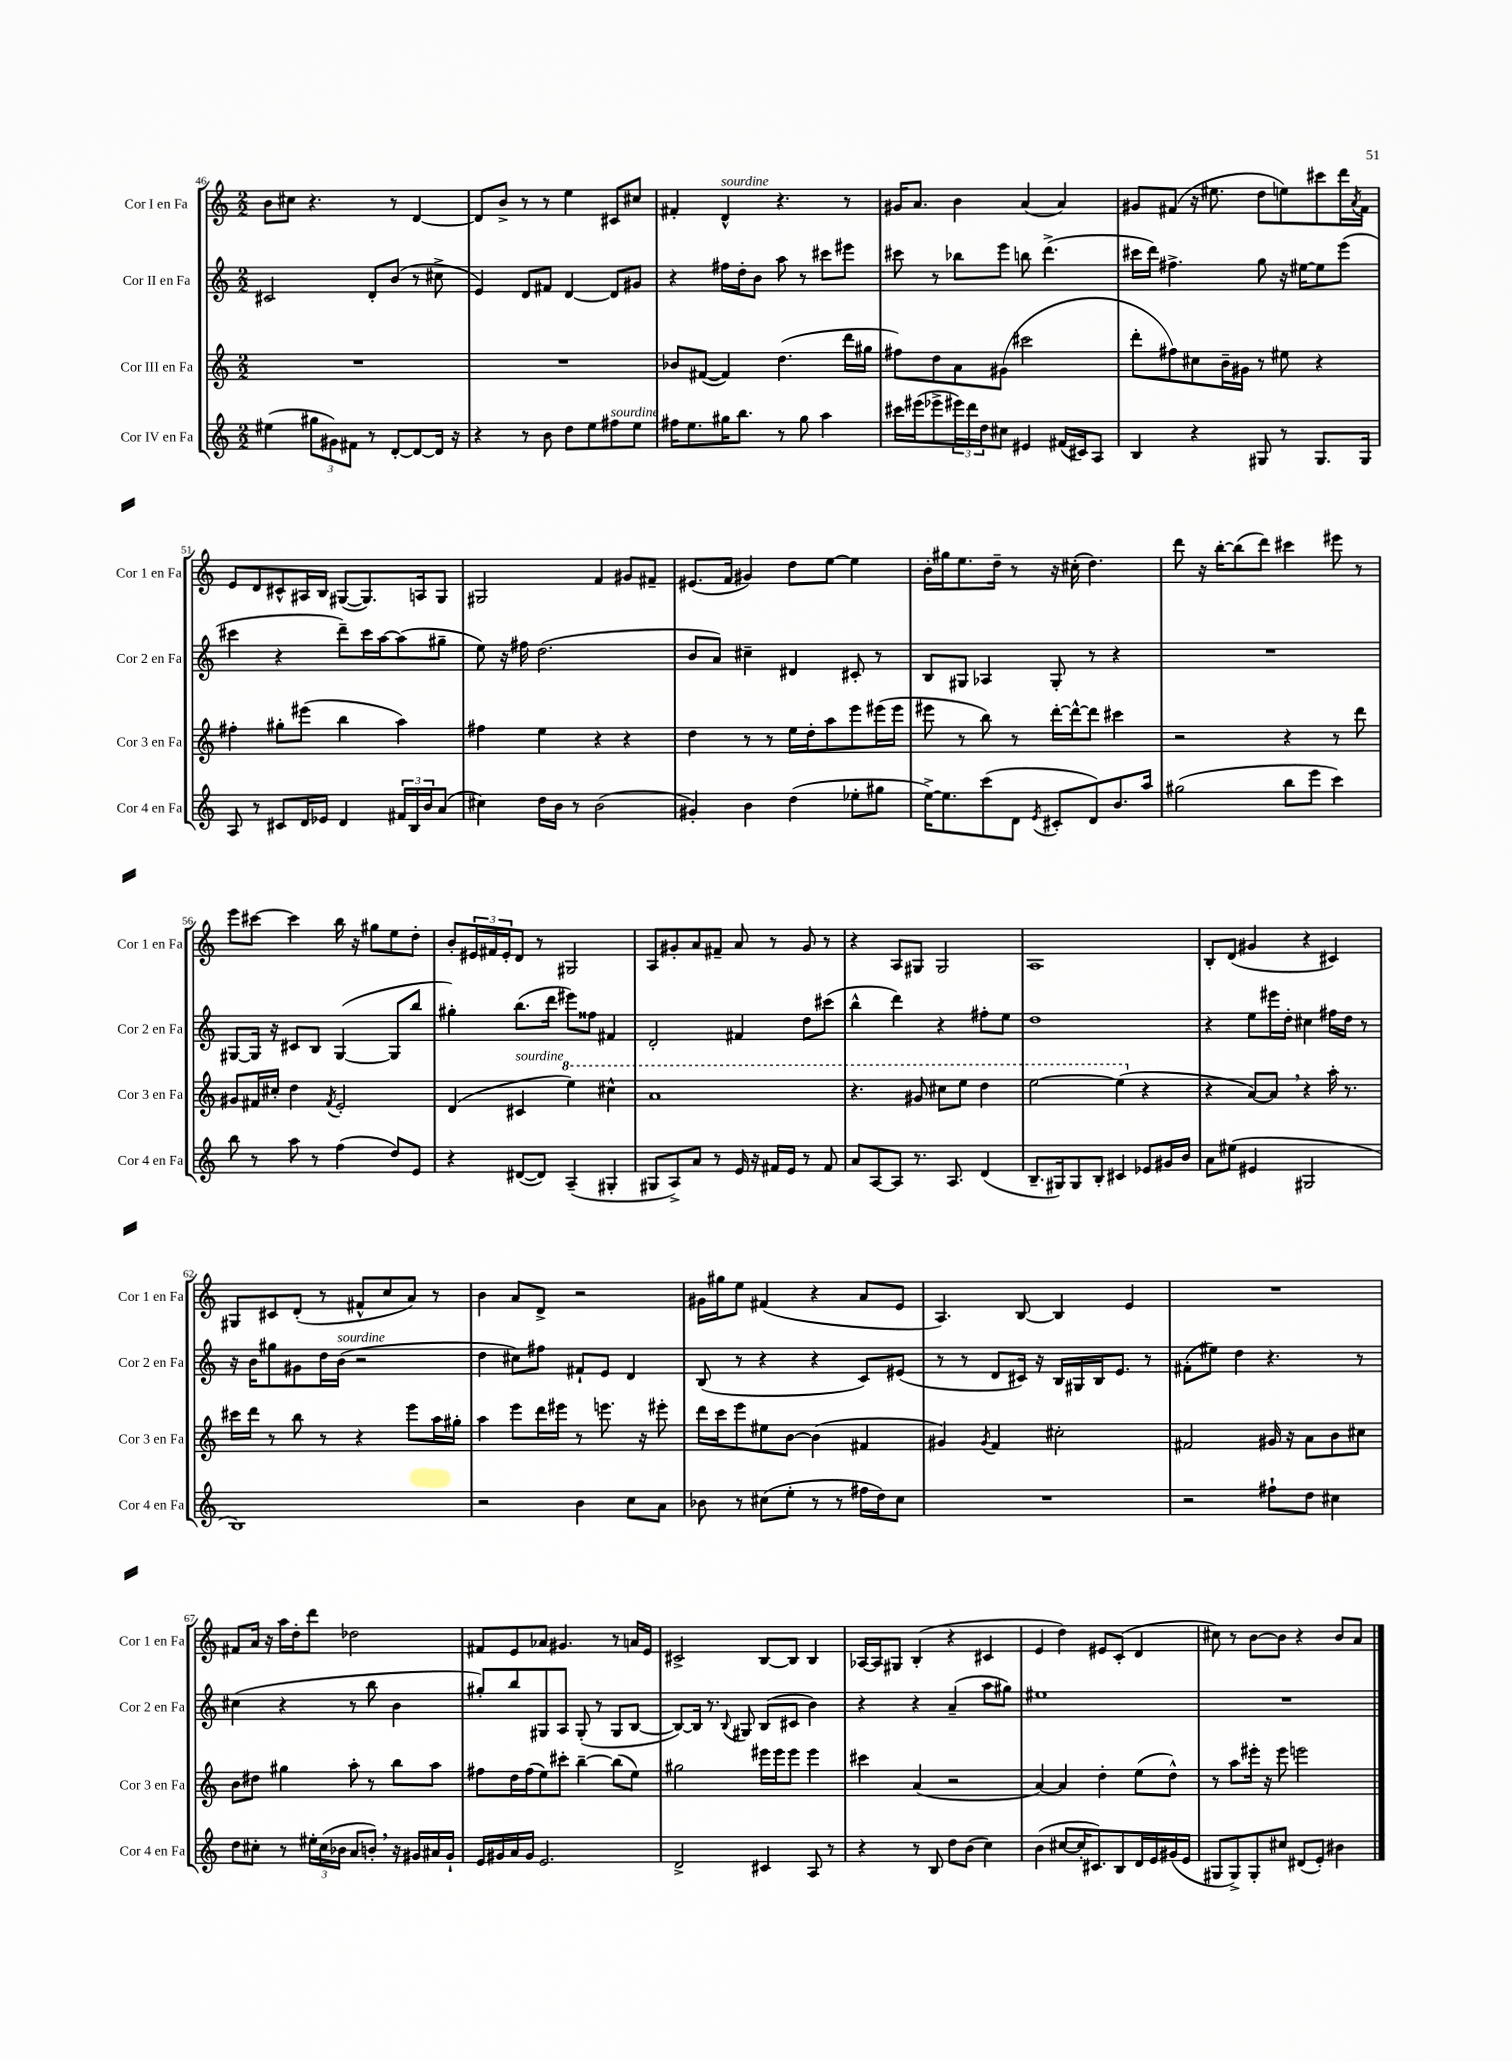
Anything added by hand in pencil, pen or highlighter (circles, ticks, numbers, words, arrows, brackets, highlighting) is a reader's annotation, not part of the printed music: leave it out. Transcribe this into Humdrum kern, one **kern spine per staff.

**kern	**kern	**kern	**kern
*part4	*part3	*part2	*part1
*staff4	*staff3	*staff2	*staff1
*I"Cor IV en Fa	*I"Cor III en Fa	*I"Cor II en Fa	*I"Cor I en Fa
*I'Cor 4 en Fa	*I'Cor 3 en Fa	*I'Cor 2 en Fa	*I'Cor 1 en Fa
*clefG2	*clefG2	*clefG2	*clefG2
*k[]	*k[]	*k[]	*k[]
*M2/2	*M2/2	*M2/2	*M2/2
=46	=46	=46	=46
(4ee#X\	1r	2c#X/	8b\L
.	.	.	8cc#X\J
12gg#X\L	.	.	4.r
12g#X\)	.	.	.
12f#X\J	.	.	.
8r	.	8d'/L	.
[8d'/L	.	(8b/J	8r
8d/_	.	8r	[4d/
16d/Jk]	.	8cc#X^\	.
16r	.	.	.
=47	=47	=47	=47
4r	1r	4e/)	8d/L]
.	.	.	8b^/J
8r	.	8d/L	8r
8b\	.	8f#X/J	8r
8dd\L	.	[4d/	4ee\
8ee\	.	.	.
!LO:TX:a:i:t=sourdine	!	!	!
8ff#X\	.	8d/L]	8c#X/L
8ee\J	.	8g#X/J	8cc#X/J
=48	=48	=48	=48
16ff#X\KL	8b-X/L	4r	4f#X'/
8.ee\	.	.	.
.	([8f#X/J	.	.
!	!	!	!LO:TX:a:i:t=sourdine
16gg#X\K	4f#/])	16ff#X\LL	4d^^/
8.bb\J	.	16dd'\J	.
.	.	8b\J	.
8r	(4.dd\	8aa\	4.r
8gg#\	.	8r	.
4aa\	.	8ccc#X\L	.
.	16ddd\LL	8eee#X\J	8r
.	16gg#X\JJ	.	.
=49	=49	=49	=49
16ccc#X\LL	8ff#X\L)	8ccc#X\	16g#X/KL
(16eee#X\J	.	.	8.a/J
8eee-X^\	8dd\	8r	.
24eee#X\L)	8a\	8bb-X\L	4b\
24ddd\	.	.	.
24dd\J	.	.	.
8cc#X\J	(8g#X\J	8eee\J	.
4e#X/	2ccc#X\	8bbn\	(4a/
.	.	(4.ddd^\	.
(16f#X/LL	.	.	4a/)
16c#X/J)	.	.	.
8A/J	.	.	.
=50	=50	=50	=50
4B/	8ddd'\L	16ccc#X\LL	8g#X/L
.	.	16ddd\JJ)	.
.	8ff#X\)	4.ff#X^\	(8f#X/J
4r	8cc#X\	.	16r
.	.	.	8.ee#X\
.	16b~\L	.	.
.	16g#X\JJ	.	.
8G#X/	8r	8gg\	8dd\L
8r	8ee#X\	16r	8een\)
.	.	[16ee#X\KL	.
8.G#/L	4r	8ee#\]	8ccc#X\
.	.	(8eee\J	16ddd\L
.	.	.	8qa/
16G#/Jk	.	.	16f#\JJ
!!LO:LB:g=z
=51	=51	=51	=51
8A/	4ff#X'\	4ccc#X\	8e/L
8r	.	.	8d/
8c#X/L	8gg#X'\L	4r	8c#X^^/
16d/L	(8eee#X\J	.	16A#X/L
16e-X/JJ	.	.	16B/JJ
4d/	4bb\	8ddd~\L)	([8G#X/L
.	.	16ccc#\L	8.G#/])
.	.	[16aa\J	.
24f#X/LL	4aa\)	(8aa\]	.
24B/	.	.	.
.	.	.	16An/k
24b/J	.	.	.
(8a/J	.	8gg#X~\J	8G#/J
=52	=52	=52	=52
4cc#X\)	4ff#X\	8ee\)	2G#X/
.	.	16r	.
.	.	16ff#X\	.
16dd\LL	4ee\	(2.dd\	.
16b\JJ	.	.	.
8r	.	.	.
(2b\	4r	.	4f/
.	4r	.	8g#X/L
.	.	.	8f#X~/J
=53	=53	=53	=53
4g#X'/)	4dd\	8b/L	(8.e#X/L
.	.	8a/J)	.
.	.	.	16f/Jk
4b\	8r	4cc#X~\	4g#X/)
.	8r	.	.
(4dd\	16ee\LL	4d#X/	8dd\L
.	16dd'\J	.	.
.	8aa\	.	[8ee\J
8ee-X'\L	8eee\	8c#X'/	4ee\]
8gg#X\J	(16eee#X\L	8r	.
.	16eee#\JJ	.	.
=54	=54	=54	=54
[16ee^\KL)	8eee#X\	8B/L	16b'\LL
8.ee\]	.	.	16gg#X\J
.	8r	8G#X/J	8.ee\
(8ccc\	8bb\)	4A-X/	.
.	.	.	16dd~\Jk
8d\J	8r	.	8r
8qe/	.	.	.
8c#X'/L	[16ddd'\LL	8G#'/	16r
.	16ddd^^\J_	.	(16cc#X'\
8d/)	8ddd\J]	8r	4.dd\)
8.b/	4ccc#X\	4r	.
16aa/Jk	.	.	.
=55	=55	=55	=55
(2gg#X\	2r	1r	8ddd\
.	.	.	16r
.	.	.	[16bb'\KL
.	.	.	(8bb\]
.	.	.	8ddd\J)
8bb\L	4r	.	4ccc#X\
8eee\J	.	.	.
4ccc\)	8r	.	8eee#X\
.	8ddd\	.	8r
!!LO:LB:g=z
=56	=56	=56	=56
8bb\	8g#X/L	[8G#X/L	8eee\L
8r	16f#X/L	16G#/Jk]	[8ccc#X\J
.	16cc#X'/JJ	16r	.
8aa\	4dd\	8c#X/L	4ccc#\]
8r	.	8B/J	.
.	8qf#/	.	.
(4ff\	2e'/	([4G#/	16bb\
.	.	.	16r
.	.	.	8gg#X\L
8dd/L)	.	8G#/L]	8ee\
8e/J	.	8bb/J	8dd'\J
=57	=57	=57	=57
4r	(4d/	4gg#X'\)	8b'/L
.	.	.	24e#X/L
.	.	.	24f#X/
.	.	.	24e#'/J
!	!LO:TX:a:i:t=sourdine	!	!
([8d#X/L	4c#X/	(8.bb\L	8d/J
8d#/J])	.	.	8r
.	.	16ddd\Jk	.
*	*8va	*	*
(4A~/	4eee\)	8eee#X\L)	2G#X/
.	.	8ff##X\J	.
4G#X'/	4ccc#X^^\	4f#X/	.
=58	=58	=58	=58
8G#X/L	1aa	2d'/	8A/L
8A^/)	.	.	8g#X'/
8a/J	.	.	8a/
8r	.	.	8f#X~/J
16e/	.	4f#X/	8a/
16r	.	.	.
16f#X/LL	.	.	8r
16e/JJ	.	.	.
8r	.	8dd\L	8g#/
8f#/	.	(8ccc#X\J	8r
=59	=59	=59	=59
8a/L	4.r	4bb^^\	4r
[8A/	.	.	.
8A/J]	.	4ddd\)	8A/L
8.r	8gg#X/	.	8G#X/J
.	8ccc#X\L	4r	2G#/
8.A/	.	.	.
.	8eee\J	.	.
(4d/	4ddd\	8ff#X'\L	.
.	.	8ee\J	.
=60	=60	=60	=60
8.B~/L	[2eee\	1dd	1A
16G#X/k)	.	.	.
8G#/	.	.	.
8B'/J	.	.	.
4c#X/	(4eee\]	.	.
*	*X8va	*	*
8e-X/L	4r	.	.
16g#X/L	.	.	.
16b/JJ	.	.	.
=61	=61	=61	=61
8a\L	4r	4r	8B'/L
(8ee#X\J	.	.	(8d/J
4e#X/	[8a/L)	8ee\L	4g#X/
.	8a,/J]	16eee#X\L	.
.	.	16dd'\JJ	.
2G#X/	4r	4cc#X\	4r
.	16aa'\	16ff#X\LL	4c#X/)
.	8.r	16dd\JJ	.
.	.	8r	.
!!LO:LB:g=z
=62	=62	=62	=62
1B)	16ccc#X\LL	16r	8G#X/L
.	16ddd\JJ	16b\KL	.
.	8r	8gg#X\	8c#X/
.	8bb\	8g#X\	(8d'/J
.	8r	16dd\L	8r
!	!	!LO:TX:a:i:t=sourdine	!
.	.	(16b\JJ	.
.	4r	2r	8f#X^^/L
.	.	.	8cc/
.	8eee\L	.	8a/J)
.	16aa\L	.	8r
.	16gg#X'\JJ	.	.
=63	=63	=63	=63
2r	4aa\	4dd\	4b\
.	8eee\L	8cc#X\L)	8a/L
.	16ddd\L	8ff#X\J	8d^/J
.	16eee#X\JJ	.	.
4b\	8r	8f#X`/L	2r
.	8.eeen\	8e/J	.
8cc\L	.	4d/	.
.	16r	.	.
8a\J	8eee#X'\	.	.
=64	=64	=64	=64
8b-X\	16ddd\LL	(8B/	16g#X\LL
.	16ccc\J	.	16gg#X\J
8r	8eee\	8r	8ee\J
(8cc#X\L	8ee#X\	4r	(4f#X/
8ee'\J	[8b\J	.	.
8r	(4b\]	4r	4r
8r	.	.	.
16ff#X\LL	4f#X/	8c/L)	8a/L
16dd\J)	.	.	.
8cc#\J	.	(8e#X/J	8e/J
=65	=65	=65	=65
1r	4g#X/)	8r	4.A/)
.	.	8r	.
.	8qg#/	.	.
.	4f/	8d/L	.
.	.	16c#X/Jk)	[8B/
.	.	16r	.
.	2cc#X'\	16B/LL	4B/]
.	.	16G#X/	.
.	.	16B/J	.
.	.	8.e/J	.
.	.	.	4e/
.	.	8r	.
=66	=66	=66	=66
2r	2f#X/	(8f#X'\L	1r
.	.	8ee#X\J)	.
.	.	4dd\	.
8ff#X`\L	16g#X/	4.r	.
.	16r	.	.
8dd\J	8a\L	.	.
4cc#X\	8b\	.	.
.	8cc#X\J	8r	.
!!LO:LB:g=z
=67	=67	=67	=67
8dd\L	8b\L	(4cc#X\	8f#X/L
8cc#X'\J	8dd#X\J	.	16a/Jk
.	.	.	16r
8r	4gg#X\	4r	16aa\LL
.	.	.	16dd'\J
24ee#X'\LL	.	.	8ddd\J
(24cc#\	.	.	.
24b-X\JJ	.	.	.
8a/L	8aa'\	8r	2dd-X\
8bn',/J)	8r	8bb\	.
16r	8bb\L	4b\	.
16g#X/LL	.	.	.
16a#X/	8aa\J	.	.
16g#`/JJ	.	.	.
=68	=68	=68	=68
16e/LL	8ff#X\L	8gg#X'/L)	8f#X/L
16g#X/	.	.	.
16a/	16dd\L	8bb/	8e/
16g#/JJ	(16ff#\J	.	.
2.e/	8ee\)	8G#X/	8a-X/J
.	8ccc#X'\J	8A/J	4.g#X/
.	[4bb~\	(8G#'/	.
.	.	8r	.
.	(8bb\L]	8G#/L	8r
.	8ee\J)	[8B/J	16an/LL
.	.	.	16e/JJ
=69	=69	=69	=69
2d^/	2gg#X\	8B/L_)	2c#X^/
.	.	16B/Jk]	.
.	.	8.r	.
.	.	8qqB/	.
.	.	8G#X/	.
4c#X/	16eee#X\LL	(8B/L	[8B/L
.	16eee#\J	.	.
.	8eee#\J	8c#X/J	8B/J]
8A/	4eee#\	4b\)	4B/
8r	.	.	.
=70	=70	=70	=70
4r	4ccc#X\	4r	[16A-X/LL
.	.	.	16A-/J]
.	.	.	8G#X/J
8r	(4a/	4r	(4B'/
8B/	.	.	.
8dd\L	2r	(4a~/	4r
(8b\J	.	.	.
4cc\)	.	8aa\L	4c#X/
.	.	8gg#X\J)	.
=71	=71	=71	=71
(4b\	[4a/)	1ee#X	4e/
[8cc#X/L	4a/]	.	4dd\)
16cc#'/K]	.	.	.
8.c#X/)	.	.	.
.	4dd'\	.	8e#X/L
8B/	.	.	(8c'/J
16d/L	(8ee\L	.	4d/
16e/	.	.	.
(16g#X/	8dd^^\J)	.	.
16e/JJ	.	.	.
=72	=72	=72	=72
8G#X/L	8r	1r	8cc#X\)
8G#^/)	8aa\L	.	8r
8G#'/	16eee#X'\Jk	.	[8b\L
.	16r	.	.
8cc#X/J	8eee#\	.	8b\J]
(8d#X/L	2eeen\	.	4r
8e'/J)	.	.	.
4b#X\	.	.	8b/L
.	.	.	8a/J
==	==	==	==
*-	*-	*-	*-
